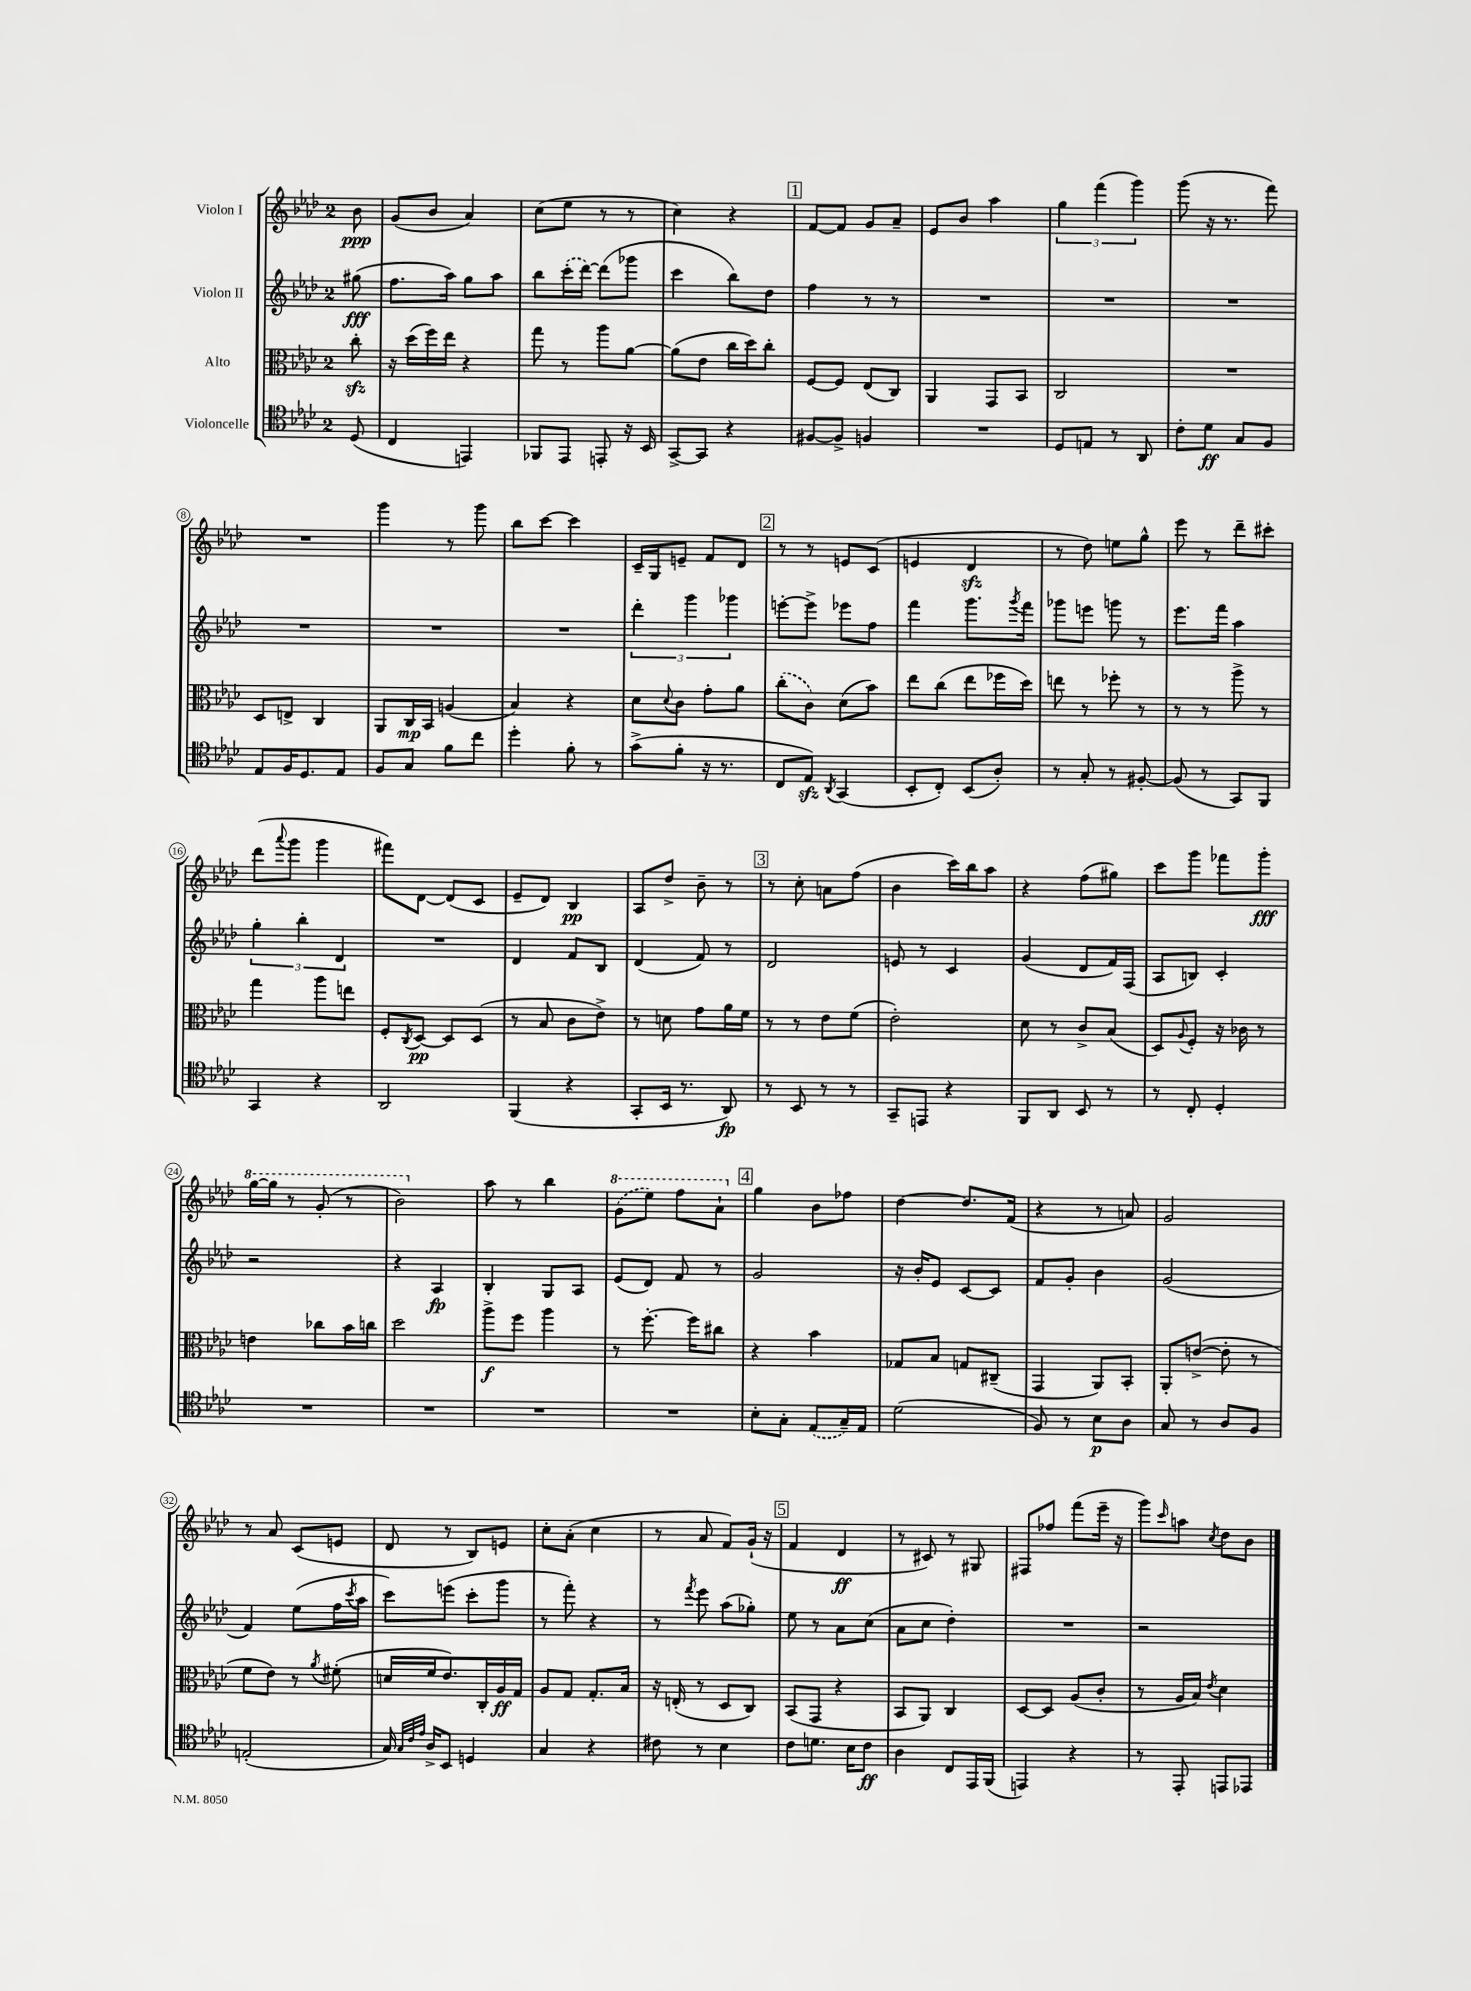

**kern	**kern	**kern	**kern
*staff4	*staff3	*staff2	*staff1
*clefC4	*clefC3	*clefG2	*clefG2
*k[b-e-a-d-]	*k[b-e-a-d-]	*k[b-e-a-d-]	*k[b-e-a-d-]
*M2/4	*M2/4	*M2/4	*M2/4
(8D-	8cc'	(8gg#	8b-
=	=	=	=
4C	16r	8.ff	(8g
.	(16dd-	.	.
.	16ff)	.	8b-
.	16ee-	16aa-)	.
4EE)	4r	8gg	4a-)
.	.	8aa-	.
=	=	=	=
8FF-	8gg	8bb-	(8cc
8EE-	8r	(16ccc'	8ee-
.	.	[16ddd-)	.
8EE'	8aa-	(8ddd-]	8r
16r	[8a-	8ggg-	8r
16BB-	.	.	.
=	=	=	=
[8GG^	(8a-]	4ccc	4cc)
8GG]	8e-	.	.
4r	16cc	8bb-)	4r
.	16dd-)	.	.
.	8cc'	8dd-	.
=	=	=	=
[8F#	[8F	4ff	[8f
8F#^]	8F]	.	8f]
4F	(8E-	8r	8g
.	8C)	8r	8a-~
=	=	=	=
2r	4AA-	2r	8e-
.	.	.	8b-
.	8GG	.	4aa-
.	8BB-	.	.
=	=	=	=
8D-	2C	2r	6gg
8E	.	.	.
.	.	.	(6fff
8r	.	.	.
.	.	.	6ggg)
8AA-	.	.	.
=	=	=	=
8c'	2r	2r	(8ggg
8d-	.	.	16r
.	.	.	8.r
8G	.	.	.
8F	.	.	8fff)
=	=	=	=
8E-	8D-	2r	2r
16F	8E^	.	.
8.D-	.	.	.
.	4C	.	.
8E-	.	.	.
=	=	=	=
8F	8AA-	2r	4ggg
8G	16C	.	.
.	16BB-	.	.
8f	(4A	.	8r
8cc	.	.	8ggg
=	=	=	=
4dd-'	4B-)	2r	8bb-
.	.	.	[8ccc
8f'	4r	.	4ccc]
8r	.	.	.
=	=	=	=
(8g^	8d-	6ddd-'	16c~
.	.	.	16G
.	8qqd-	.	.
8f'	8c	.	8e~
.	.	6ggg	.
16r	8g'	.	8f
8.r	.	.	.
.	.	6ggg-	.
.	8a-	.	8d-
=	=	=	=
8C	(8cc'	[8eee'	8r
8E-)	8c)	8eee^]	8r
8qAA-	.	.	.
(4GG	(8d-	8eee-	8e
.	8b-)	8ff	(8c
=	=	=	=
8BB-'	8ee-	4fff	4e
8C')	(8cc	.	.
(8BB-	8ee-	8.ggg	4d-
8A-')	16ff-	.	.
.	.	8qggg	.
.	16dd-)	16fff	.
=	=	=	=
8r	8ee	8ggg-	8r
8G'	8r	8eee	8dd-)
8r	8ff-'	8ggg	8ee
[8F#'	8r	8r	8gg^^
=	=	=	=
(8F#]	8r	8.eee-	8eee-
8r	8r	.	8r
.	.	16fff	.
8GG)	8aa-^	4aa-	8ddd-~
8FF	8r	.	8ccc#'
=	=	=	=
4GG	4gg	6gg'	(8ddd-
.	.	.	8qqaaa-
.	.	.	8ggg
.	.	6bb-'	.
4r	8aa-	.	4ggg
.	.	6d-	.
.	8ee	.	.
=	=	=	=
2AA-	8F'	2r	8fff#)
.	8qC	.	.
.	[8D-	.	[8d-
.	8D-]	.	(8d-]
.	(8D-	.	8c
=	=	=	=
(4FF	8r	4d-	8e-~
.	8B-	.	8d-)
4r	8c	8f	4B-
.	8e-^)	8B-	.
=	=	=	=
8GG'	8r	(4d-	8A-
16BB-	8d	.	8dd-^
8.r	.	.	.
.	8g	8f)	8b-~
8AA-)	16a-	8r	8r
.	16f	.	.
=	=	=	=
8r	8r	2d-	8r
8BB-	8r	.	8cc'
8r	8e-	.	8a
8r	(8f	.	(8ff
=	=	=	=
8GG~	2e-')	8e	4b-
8EE	.	8r	.
4r	.	4c	16ccc)
.	.	.	16bb-
.	.	.	8aa-
=	=	=	=
8FF	8d-	(4g	4r
8AA-	8r	.	.
8BB-	8c^	8d-	(8ff
8r	(8B-	16f)	8gg#)
.	.	(16F	.
=	=	=	=
8r	8D-)	8A-	8ccc
.	8qqA-	.	.
8C'	8F'	8B)	8ggg
4D-'	16r	4c'	8fff-
.	16c-	.	.
.	8r	.	8ggg'
=	=	=	=
2r	4e	2r	[16ggg
.	.	.	16ggg]
.	.	.	8r
.	8cc-	.	(8gg'
.	16b-	.	8r
.	16cc	.	.
=	=	=	=
2r	2dd-	4r	2bb-)
.	.	4A-	.
=	=	=	=
2r	8aa-^	4B-'	8aa-
.	8ff	.	8r
.	4aa-	8G	4bb-
.	.	8A-	.
=	=	=	=
2r	8r	(8e-	(8gg
.	[8.ff'	8d-)	8eee-)
.	.	8f	8fff
.	16ff]	.	.
.	8cc#	8r	8aa-`
=	=	=	=
8B-'	4r	2g	4gg
8G'	.	.	.
(8E-	4b-	.	8b-
16G~)	.	.	8ff-
16E-	.	.	.
=	=	=	=
(2d-	8G-	16r	[4dd-
.	.	16b-'	.
.	8B-	8e-	.
.	8G	[8c	8.dd-]
.	(8C#~	8c]	.
.	.	.	(16f
=	=	=	=
8F)	4GG	8f	4r
8r	.	8g'	.
8B-	8AA-)	4b-	8r
8A-	8BB-'	.	8a)
=	=	=	=
8G	8AA-'	(2g	2g
8r	([8e^	.	.
8A-	8e']	.	.
8F	8r	.	.
=	=	=	=
(2E'	8f	4f)	8r
.	8e-)	.	8a-
.	8r	(8ee-	(8c
.	8qa-	.	.
.	(8f#'	16ff	8e
.	.	8qccc	.
.	.	16aa-	.
=	=	=	=
16G)	16d	8ccc)	8d-
32qqG	.	.	.
32qqc	.	.	.
32qqe-	.	.	.
16A-^	16f	.	.
8BB-	8.e-)	(8eee	8r
4D	.	8ccc'	8B-)
.	16C'	.	.
.	16A-	8ggg	8e
.	16G	.	.
=	=	=	=
4G	8A-	8r	8cc'
.	8G	8fff')	(8a-'
4r	8.G'	4r	4cc
.	16B-	.	.
=	=	=	=
8c#	16r	8r	8r
.	(16E'	.	.
.	.	8qfff	.
8r	8r	8eee-	8a-
4B-	8D-	(8aa-	8f)
.	8C)	8gg-')	(16g`
.	.	.	16r
=	=	=	=
8c	(8BB-	8ee-	4f
8.d	8GG	8r	.
.	4r	8a-	4d-
16B-	.	.	.
8c	.	(8cc	.
=	=	=	=
4A-	8BB-	8a-	8r
.	8AA-)	8cc	8c#)
8C	4C	4dd-')	8r
16EE-	.	.	8G#
(16FF	.	.	.
=	=	=	=
4EE)	[8D-	2r	8F#
.	8D-]	.	8ff-
4r	(8A-	.	(8fff
.	8c'	.	16eee-~
.	.	.	16r
=	=	=	=
8r	8r	2r	8ggg)
.	.	.	16qqccc
8EE-'	16A-	.	8aa
.	16B-)	.	.
.	8qe-	.	8qcc
8EE	4d-	.	8dd-
8EE-	.	.	8b-
==	==	==	==
*-	*-	*-	*-
